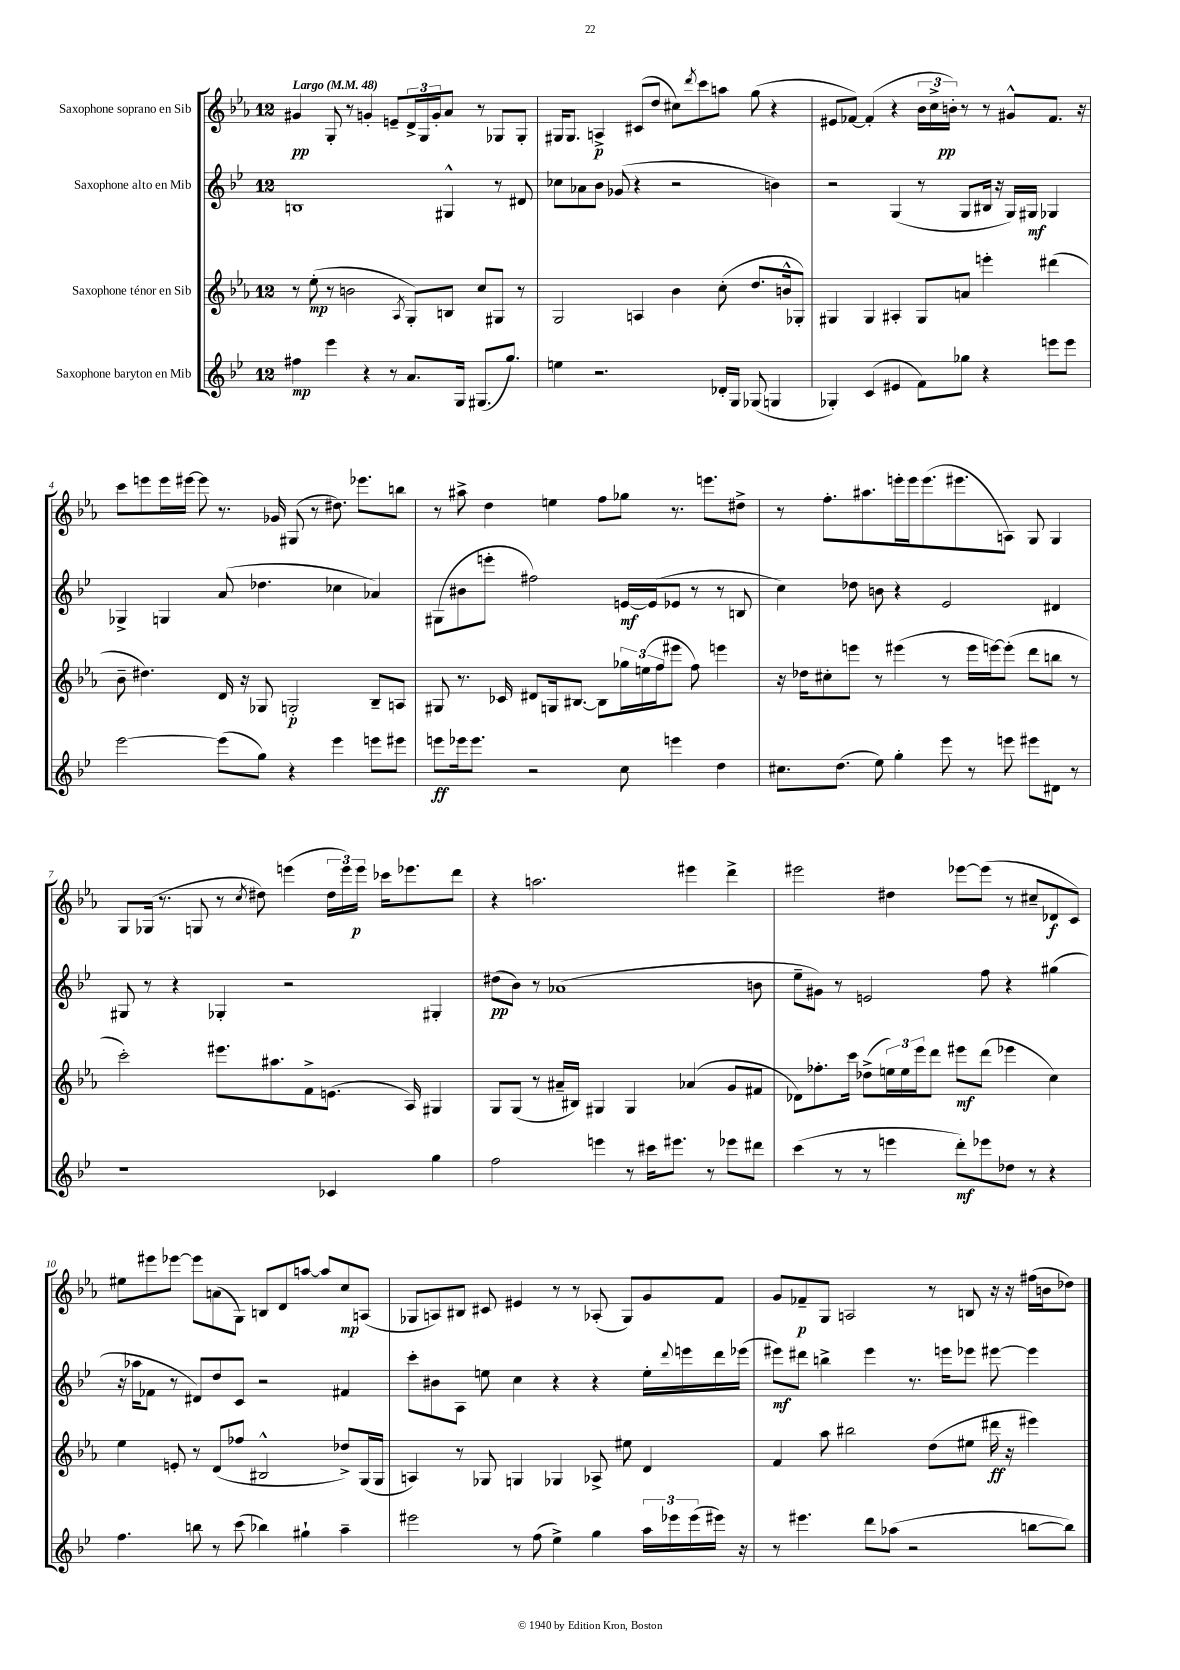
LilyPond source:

<<
\new StaffGroup <<
\new Staff = "s0" \with { instrumentName = "Saxophone soprano en Sib" } {
    \clef treble \key ees \major \once \override Staff.TimeSignature.style = #'single-digit \time 12/8 \tempo "Largo" 4 = 48
    gis'4\pp g8-. r8 g'4-. e'8-- \tuplet 3/2 { d'16-> g16 g'16-. } aes'8 r8 ges8 ges8-. |
    gis16 gis8. a4->\p cis'8( d''8 cis''8) \acciaccatura { d'''8 } c'''8 a''8 g''8( r4 |
    eis'8 fes'8~) fes'4-.( r4 \tuplet 3/2 { bes'16 c''16-> b'16-.\pp) } r8 r8 gis'8-^ fes'8. r16 |
    c'''8 e'''8 e'''16 eis'''16~ eis'''8 r8. ges'16 gis8( r8 dis''8.) ees'''8. b''8 |
    r8 ais''8-> d''4 e''4 f''8 ges''8 r8. e'''8. dis''8-> |
    r8 f''8.-. ais''8. e'''16-. e'''16 e'''8.( eis'''8. a8) g8 g4 |
    g8 ges16( r8. g8 r8 \acciaccatura { c''8 } dis''8) e'''4( \tuplet 3/2 { dis''16 e'''16) e'''16\p } ces'''16 ees'''8. d'''8 |
    r4 a''2. eis'''4 d'''4-> |
    eis'''2 dis''4 ees'''8~ ees'''8( r8 cis''8-- des'8\f c'8) |
    eis''8 eis'''8 ees'''8~ ees'''8 a'8( g8) b8 d'8 a''8~ a''8 c''8\mp a8( |
    ges8 a8) bis8 cis'8 eis'4 r8 r8 aes8-.( ges8) g'8 f'8 |
    g'8 fes'8--\p g8 a2 r8 b8 r16 r16 fis''16( b'16 des''8) \bar "|." |
}
\new Staff = "s1" \with { instrumentName = "Saxophone alto en Mib" } {
    \clef treble \key bes \major \once \override Staff.TimeSignature.style = #'single-digit \time 12/8
    b1 gis4-^ r8 dis'8 |
    ces''8 aes'8 bes'8 ges'8( r4 r2 b'4) |
    r2 g4( r8 g8 bis16 r16 g16) gis16\mf ges4 |
    ges4-> g4 a'8( des''4. ces''4 aes'4) |
    gis8( bis'8 e'''8-. fis''2) e'16~\mf e'16( ees'8 r8 r8 b8 |
    c''4) des''8 b'8 r4 ees'2 dis'4 |
    gis8 r8 r4 ges4-. r2 gis4-. |
    dis''8\pp( bes'8) r8 aes'1( b'8 |
    ees''8-- gis'8) r8 e'2 f''8 r4 gis''4( |
    r16 aes''16 fes'8 r8 dis'8) d''8 c'8 r2 fis'4 |
    c'''8-. bis'8 a8 e''8 c''4 r4 r4 e''16-. \appoggiatura { d'''8 } e'''16 d'''16 ees'''16( |
    eis'''8\mf) dis'''8 b''4-> eis'''4 r8. e'''16 ees'''8 eis'''8~ eis'''4 \bar "|." |
}
\new Staff = "s2" \with { instrumentName = "Saxophone ténor en Sib" } {
    \clef treble \key ees \major \once \override Staff.TimeSignature.style = #'single-digit \time 12/8
    r8 ees''8-.\mp( r8 b'2 \acciaccatura { aes8 } g8-.) b8 c''8 gis8 r8 |
    g2 a4 bes'4 c''8-.( d''8. b'16-^ ges8-.) |
    gis4 gis4 ais4-. gis8 a'8 e'''4-. dis'''4( |
    bes'8-- dis''4.) d'16 r16 ges8 g2-.\p bes8-- a8 |
    gis8 r8. ces'16 dis'8 g16 bis8.~ bis8 \tuplet 3/2 { ges''16 e''16( f''16 } eis'''8 f''8) e'''4 |
    r16 des''16 cis''8-. e'''8 r8 eis'''4( r8 eis'''16 e'''16~) e'''8-.( d'''8 b''8 r8 |
    c'''2-.) eis'''8. ais''8. f'8-> e'8.( aes16) gis4 |
    g8 g8( r8 ais'16-- bis16) gis4 gis4 aes'4( g'8 fis'8 |
    des'8) fes''8.-. c'''16 des''8->( \tuplet 3/2 { e''16) e''16 ees'''16 } d'''8 eis'''8\mf d'''8( ees'''4 c''4) |
    ees''4 e'8-. r8 d'8( fes''8 bis2-^ des''8->) g16( g16 |
    a4) r8 ges8 g4 ges4 aes8-> eis''8 d'4 |
    f'4 aes''8 bis''2 d''8( eis''8 dis'''16\ff r16 eis'''4) \bar "|." |
}
\new Staff = "s3" \with { instrumentName = "Saxophone baryton en Mib" } {
    \clef treble \key bes \major \once \override Staff.TimeSignature.style = #'single-digit \time 12/8
    fis''4\mp ees'''4 r4 r8 a'8. g16 gis8.( g''8.) |
    e''4 r2. des'16-. g16 ges8( g4 |
    ges4-.) c'4( eis'4 f'8) ges''8 r4 e'''8 e'''8 |
    ees'''2~ ees'''8( g''8) r4 ees'''4 e'''8 eis'''8 |
    e'''8\ff ees'''16 ees'''8. r2 c''8 e'''4 d''4 |
    cis''8. d''8.( ees''8) g''4-. ees'''8 r8 e'''8 eis'''8 dis'8 r8 |
    r1 ces'4 g''4 |
    f''2 e'''4 r8 cis'''16 eis'''8. r8 ees'''8 dis'''8 |
    c'''4( r8 r8 e'''4 d'''8-.\mf) ees'''8 des''8 r8 r4 |
    f''4. b''8 r8 c'''8( bes''4) gis''4-! a''4-- |
    eis'''2 r8 f''8( ees''4->) g''4 \tuplet 3/2 { a''16 ees'''16 ees'''16( } eis'''16) r16 |
    r8 eis'''4. d'''8 aes''8( r2 b''8~ b''8) \bar "|." |
}
>>
>>
